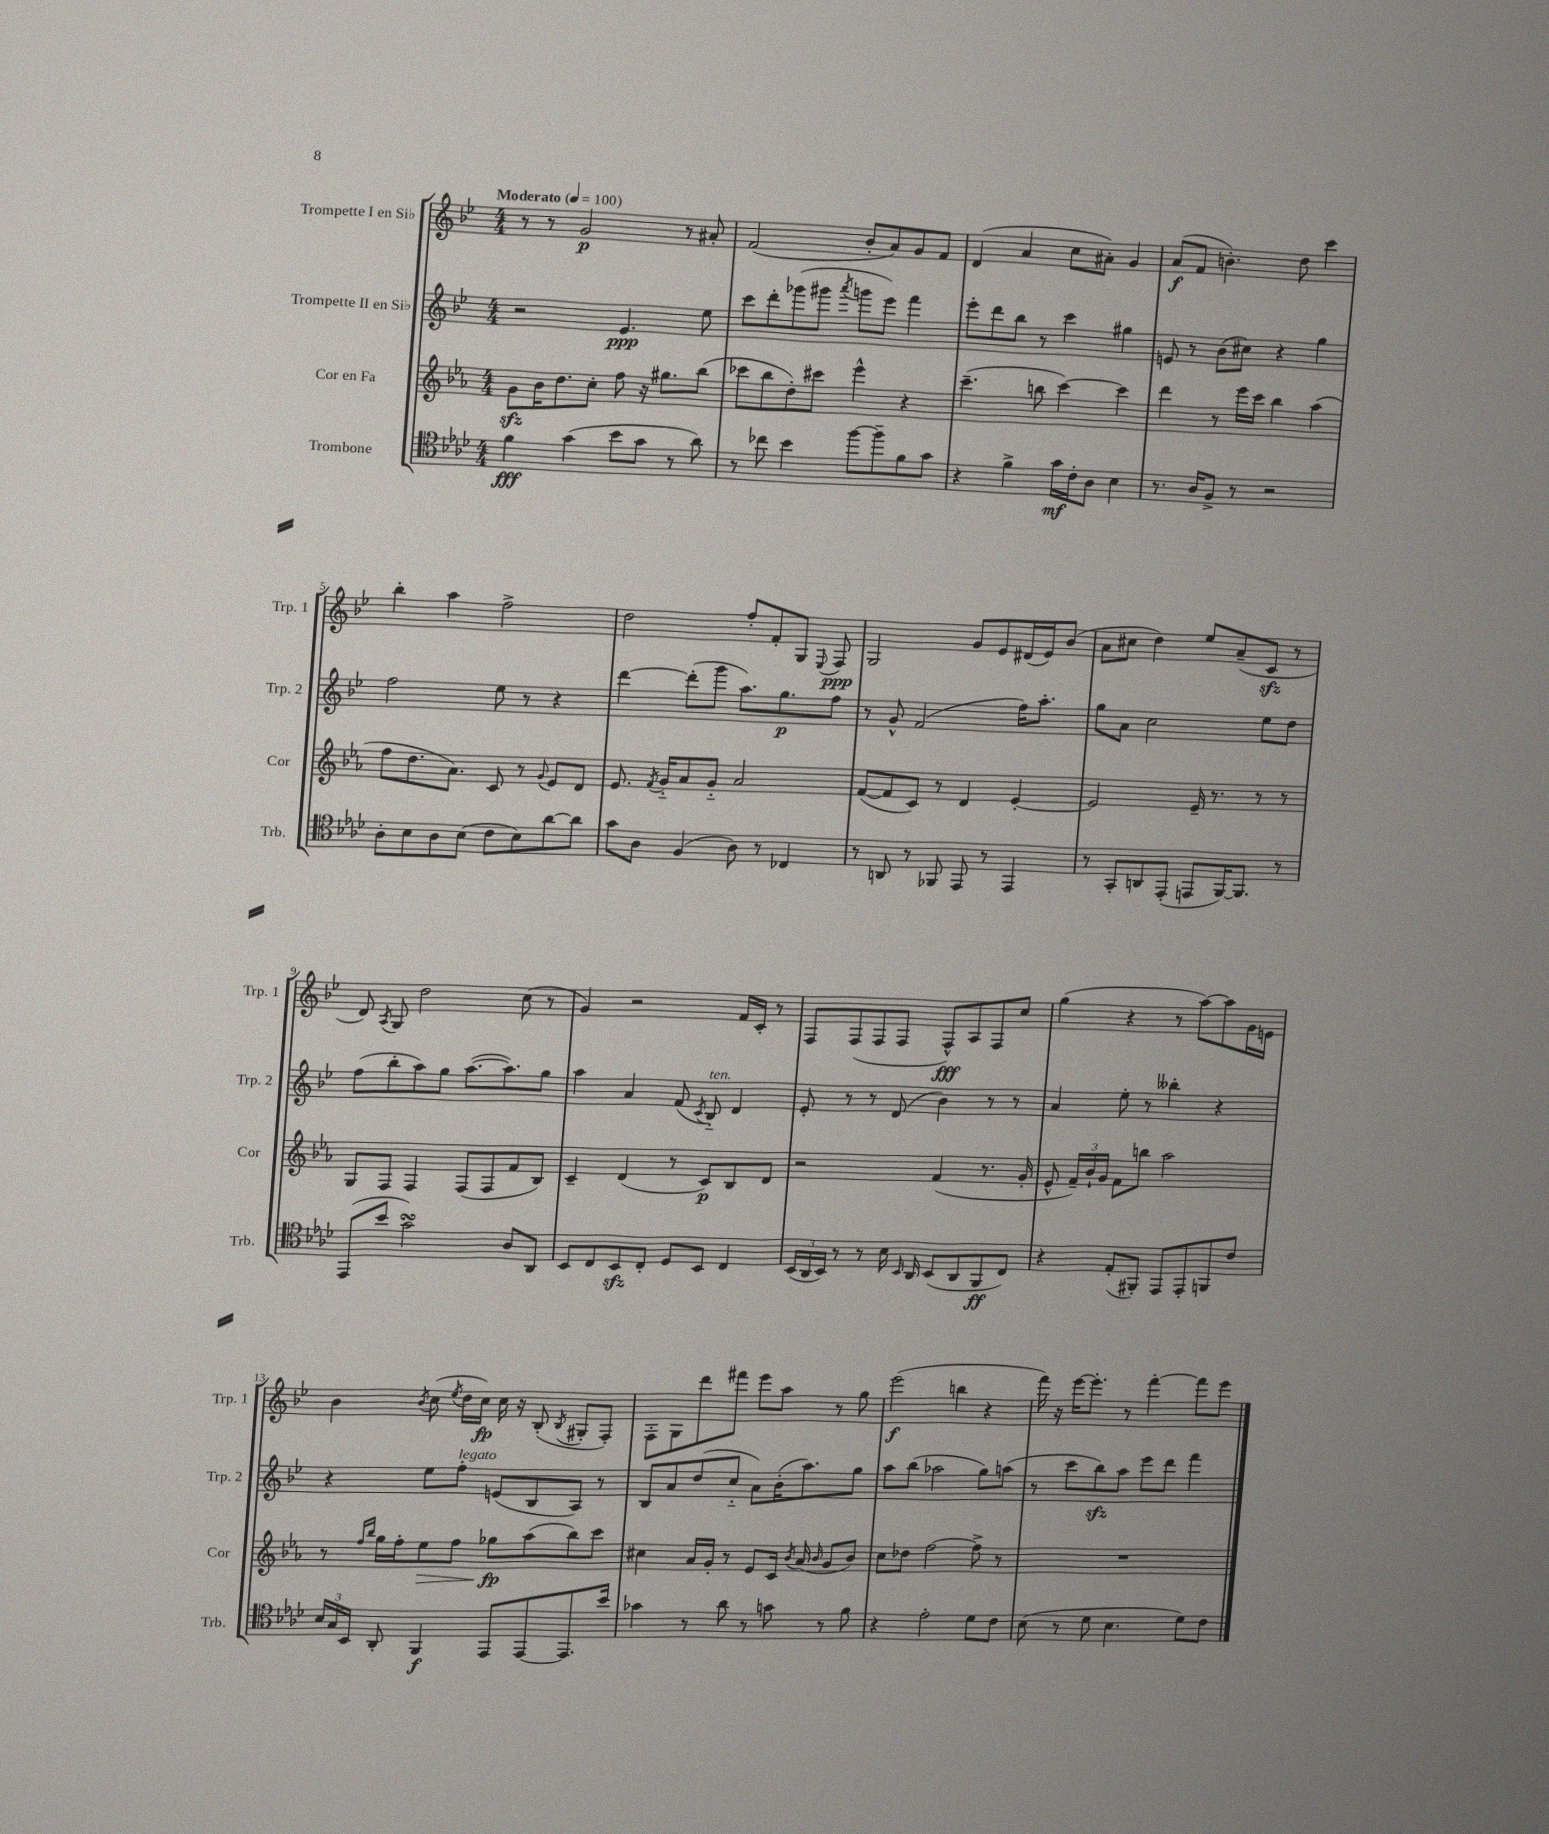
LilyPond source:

<<
\new StaffGroup <<
\new Staff = "s0" \with { instrumentName = "Trompette I en Sib" shortInstrumentName = "Trp. 1" } {
    \clef treble \key bes \major \numericTimeSignature \time 4/4 \tempo "Moderato" 4 = 100
    \autoBeamOff r8 r8 g'2\p r8 ais'8-. |
    f'2( bes'8[-. a'8) g'8 f'8] |
    d'4( a'4 c''8[ ais'8]-.) g'4 |
    a'8[\f( f'8] b'4.-.) d''8 c'''4 |
    bes''4-. a''4 f''2-> |
    d''2 f''8[-. f'8-. g8] \appoggiatura { ees8 } f8\ppp |
    g2 g'8[ ees'8 dis'16( ees'16) bes'8]( |
    a'8[ cis''8] d''4) ees''8[ a'8--( c'8]\sfz r8 |
    d'8) \acciaccatura { a8 } g8 d''2 c''8( r8 |
    g'4) r2 f'16[ c'16]-. r8 |
    f8[ f8( f8 f8] f8[-^\fff) a8 f8 c''8] |
    g''4( r4 r8 a''8[~) a''8 g'16 e'16] |
    bes'4 \acciaccatura { bes'8 } c''8( \acciaccatura { ees''8 } d''16[ c''16]\fp) c''16 r16 bes8-.( \acciaccatura { bes8 } gis8[-. f8]-.) |
    f8[-. g8 d'''8 fis'''8] ees'''8[ a''8] r8 g''8 |
    ees'''2\f( b''4 r4 |
    f'''16) r16 ees'''16[~ ees'''8.]-. r8 f'''4~-. f'''8[ ees'''8] \bar "|." |
}
\new Staff = "s1" \with { instrumentName = "Trompette II en Sib" shortInstrumentName = "Trp. 2" } {
    \clef treble \key bes \major \numericTimeSignature \time 4/4
    \autoBeamOff r2 ees'4.\ppp ees''8 |
    c'''8[ d'''8-. ges'''8( gis'''8] \acciaccatura { a'''8 } g'''8[ ees'''8]) f'''4 |
    ees'''8[-. d'''8 bes''8] r8 c'''4 gis''4 |
    e'8 r8 bes'8[( cis''8]) r4 g''4 |
    f''2 ees''8 r8 r4 |
    d'''4~ d'''8[-.( g'''8] a''8.[) g''8.\p f''8] |
    r8 g'8-^ f'2( f''16[) a''8.]-. |
    g''8[ a'8] c''2 ees''8[ d''8] |
    f''8[( bes''8-. a''8) g''8] a''8.[~( a''8.) g''8] |
    a''4 a'4 f'8( \acciaccatura { c'8 } bes8-_^\markup { \italic "ten." }) d'4 |
    ees'8-. r8 r8 d'8( bes'4) r8 r8 |
    a'4 ees''8-. r8 beses''4-. r4 |
    r4 ees''8[ f''8]-.^\markup { \italic "legato" } e'8[( bes8 a8]) r8 |
    bes8[ a'8 d''8( c''8]-_ a'8[) bes'16-.( a''8.) g''8] |
    a''8[ bes''8]( aes''2 g''8[) a''8]( |
    r8 c'''8[ bes''8\sfz) a''8] ees'''8[ d'''8] f'''4 \bar "|." |
}
\new Staff = "s2" \with { instrumentName = "Cor en Fa" shortInstrumentName = "Cor" } {
    \clef treble \key ees \major \numericTimeSignature \time 4/4
    \autoBeamOff g'8[\sfz bes'16 d''8. c''8]-. f''8 r16 gis''8.[ bes''8]( |
    ces'''8[ bes''8 d''8-.) cis'''8] ees'''4-^ r4 |
    c'''4.--( b''8 c'''4~) c'''4 |
    d'''4 r8 ees'''16[ c'''16] bes''4 aes''4( |
    f''8[ d''8. aes'8.]) c'8 r8 \appoggiatura { g'8 } ees'8[ d'8] |
    ees'8. \acciaccatura { f'8 } g'16[-_ aes'8 g'8]-_ aes'2 |
    f'8[~( f'8 c'8]) r8 d'4 ees'4~-. |
    ees'2 ees'16-- r8. r8 r8 |
    g8[ f8] f4 f8[( f8 f'8 bes8]) |
    c'4-- d'4( r8 c'8[\p) bes8 d'8] |
    r2 f'4( r8. g'16-. |
    ees'8-^ \tuplet 3/2 { f'16[--) bes'16-! g'16] } f'8[ b''8] aes''2 |
    r8 \grace { f''16[ bes''16] } g''16[ f''16-. ees''8\> f''8] ges''8[\fp\! aes''8( bes''8) c'''8] |
    cis''4 aes'16[ g'16]-. r8 ees'8[ c'16] \acciaccatura { bes'8 } aes'16( \grace { bes'16 } g'8[ bes'8]) |
    c''8[ des''8] f''2~ f''8-> r8 |
    R1 \bar "|." |
}
\new Staff = "s3" \with { instrumentName = "Trombone" shortInstrumentName = "Trb." } {
    \clef tenor \key aes \major \numericTimeSignature \time 4/4
    \autoBeamOff f'4\fff g'4( bes'8[ g'8] r8 aes'8) |
    r8 ces''8 bes'4 f''8[~ f''8-- f'8 g'8] |
    r4 f'4-> g'16[\mf c'16-. aes8] bes4 |
    r8. aes16[ f8]-> r8 r2 |
    aes8[-. bes8 aes8 bes8]( c'8[ bes8) aes'8~ aes'8] |
    g'8[ aes8] f4( aes8) r8 ces4 |
    r8 a,8 r8 fes,8 ees,8 r8 ees,4 |
    r8 g,8[-. a,8 ees,8]-.( e,8[ f,16~) f,8.] r8 |
    ees,8[( bes'8] g'2\turn) aes8[ aes,8] |
    bes,8[ c8 bes,8\sfz c8]-. des8[ bes,8] c4 |
    \tuplet 3/2 { bes,16[( aes,16 bes,16]) } r8 r8 bes16 \grace { bes,16 } aes,16 bes,8[( aes,8 f,8\ff c8]) |
    r4 ees8[-.( fis,8]-.) ees,8[ ees,8-. f,8 c'8] |
    \tuplet 3/2 { bes16[ g16 bes,16] } aes,8-. f,4\f ees,8[ ees,8~ ees,8. bes'16] |
    ges'4 r8 aes'8 r8 g'8 r8 f'8 |
    r4 ees'2-. des'8[ c'8] |
    bes8( r8 des'8 bes4. des'8[) c'8] \bar "|." |
}
>>
>>
